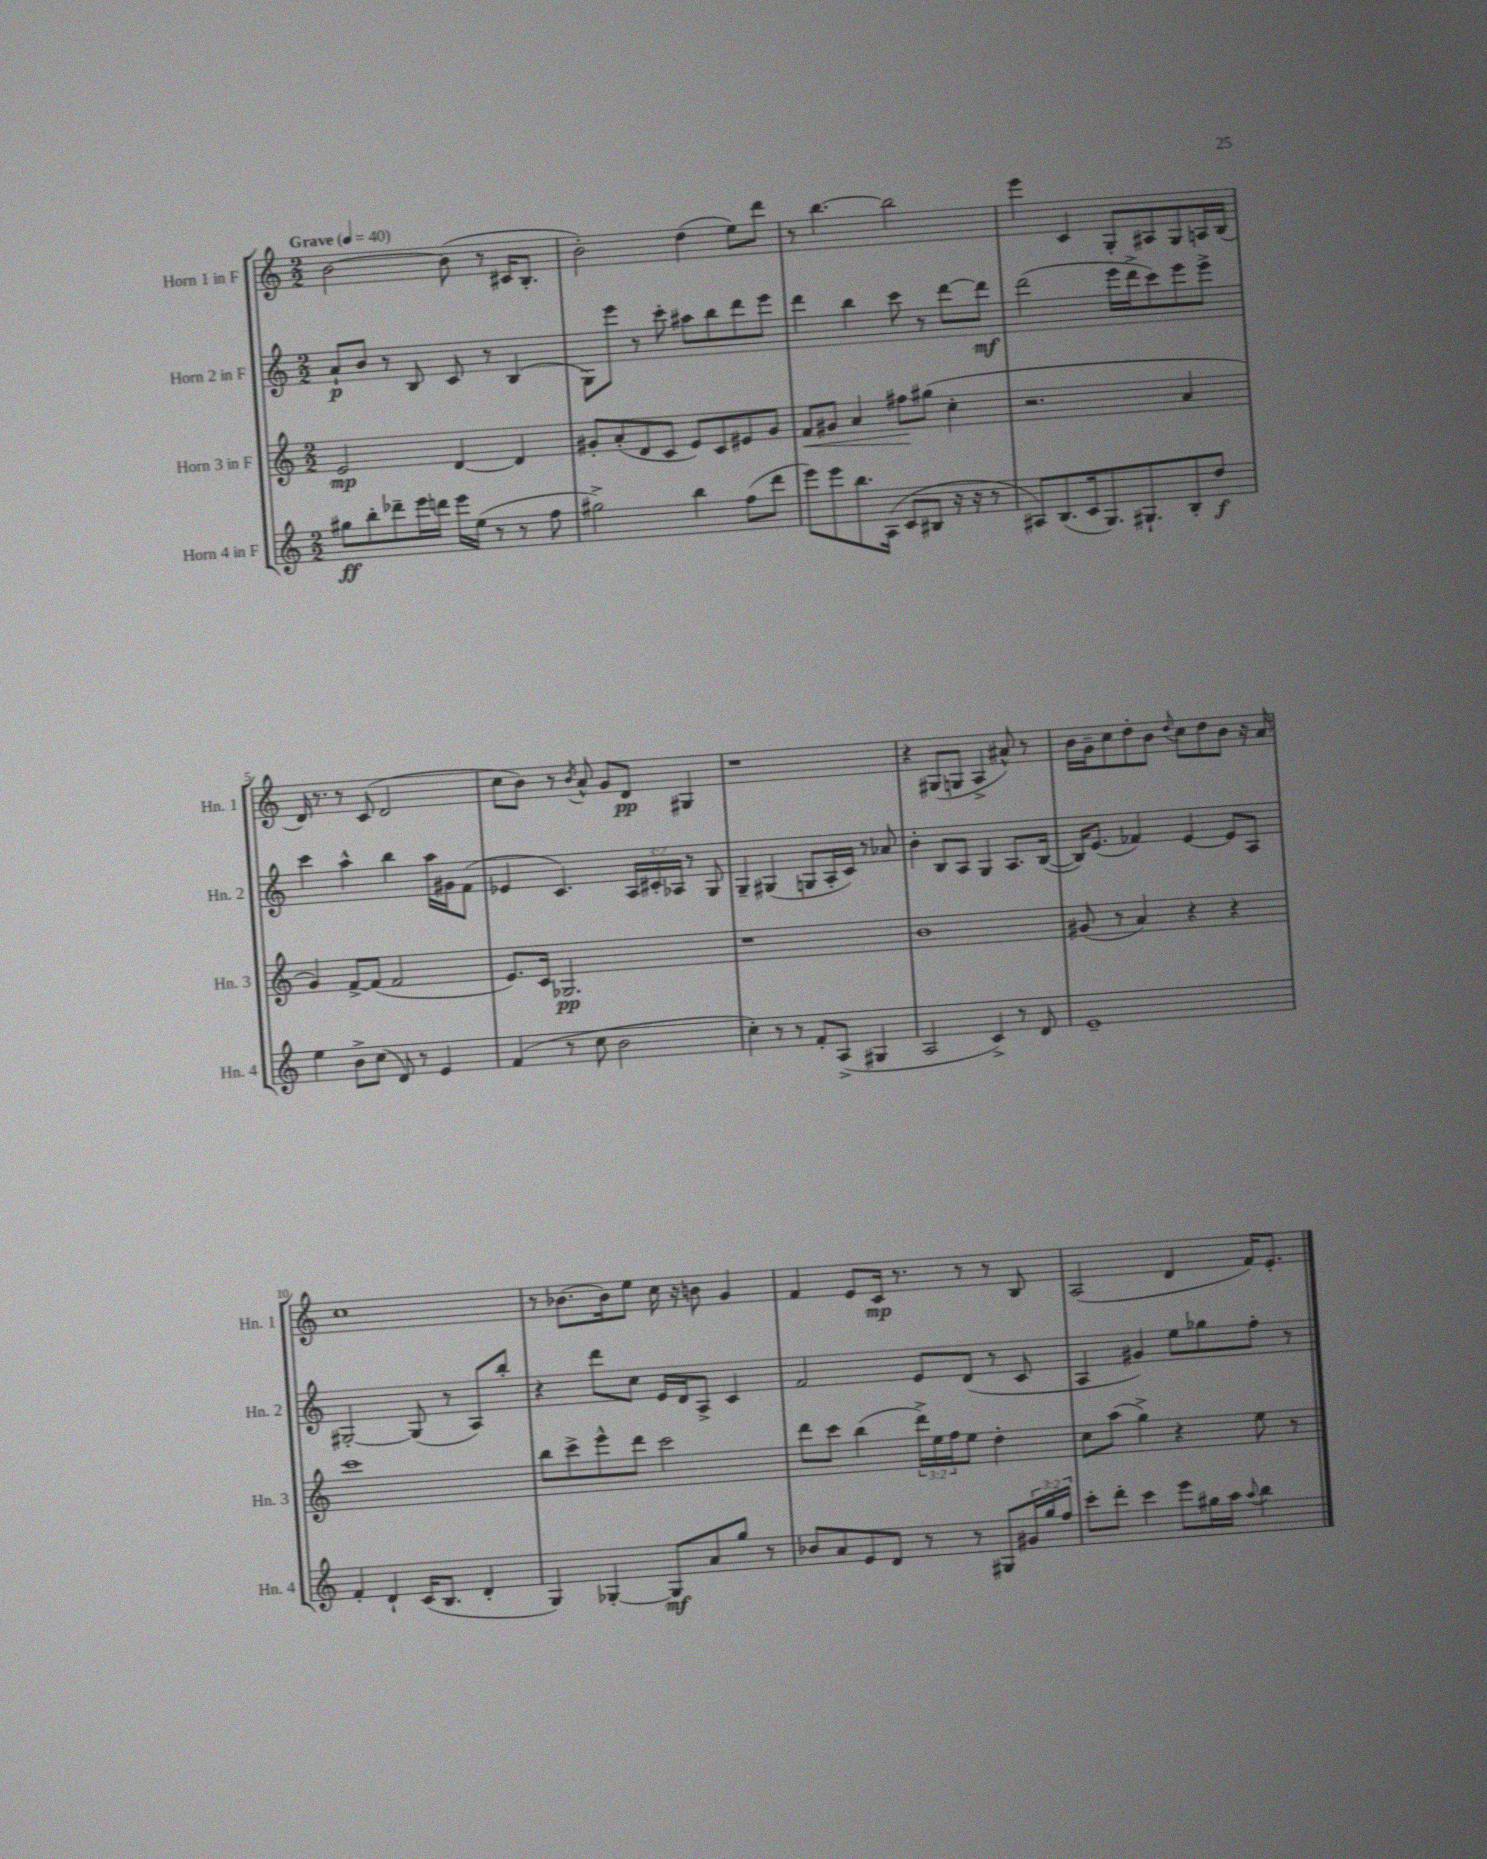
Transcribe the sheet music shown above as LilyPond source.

<<
\new StaffGroup <<
\new Staff = "s0" \with { instrumentName = "Horn 1 in F" shortInstrumentName = "Hn. 1" } {
    \clef treble \key c \major \numericTimeSignature \time 2/2 \tempo "Grave" 4 = 40
    b'2~ b'8( r8 cis'16 b8.-. |
    b'2-.) d''4( e''8) d'''8 |
    r8 b''4.~ b''2 |
    e'''4 c'4 g8-. ais8 g8 a16 b16( |
    d'16) r8. r8 c'8( d'2 |
    c''8 b'8) r8 \acciaccatura { b'8 } a'8-^ g'8 d'8\pp gis4 |
    r1 |
    r4 gis8( g8 a4-> ais'8-^) r8 |
    b'16 g'16-- c''8 d''8-. b'8 \appoggiatura { d''8 } c''8 d''8 b'8 r16 a'16 |
    c''1 |
    r8 bes'8.~ bes'16 e''8 c''16 r16 b'8 g'4 |
    f'4 e'8 c'16\mp r8. r8 r8 b8 |
    a2( d'4 f'16) e'8.-. \bar "|." |
}
\new Staff = "s1" \with { instrumentName = "Horn 2 in F" shortInstrumentName = "Hn. 2" } {
    \clef treble \key c \major \numericTimeSignature \time 2/2 \override Staff.TupletNumber.text = #tuplet-number::calc-fraction-text
    a'8-!\p b'8 r8 b8 c'8 r8 b4( |
    g8) e'''8 r8 c'''8-. ais''8 b''8 d'''8 e'''8 |
    d'''4 b''4 c'''8 r8 d'''8~ d'''8\mf |
    d'''2( e'''16 d'''16-> c'''8) e'''8 e'''8-> |
    c'''4 a''4-^ b''4 a''16 gis'16 f'8( |
    ees'4 c'4.) \tuplet 3/2 { a16 cis'16-. aes16 } r8 g8 |
    g4-- gis4( g8 a16-. c'16) r8 aes'8 |
    b'4-. b8 a8 g4 a8. b16~( |
    b16) e'8.( fes'4) e'4~ e'8 a8 |
    gis2~-. gis8( r8 a8) b''8-. |
    r4 d'''8 c''8 e'16 d'16 a8-> c'4 |
    f'2 e'8 d'8( r8 c'8 |
    a4 gis'4) e''8 ges''8 f''8-. r8 \bar "|." |
}
\new Staff = "s2" \with { instrumentName = "Horn 3 in F" shortInstrumentName = "Hn. 3" } {
    \clef treble \key c \major \numericTimeSignature \time 2/2 \override Staff.TupletNumber.text = #tuplet-number::calc-fraction-text
    e'2\mp d'4~ d'4 |
    gis'8-. a'8-.( d'8 c'8 e'8) c'8 eis'8 gis'8 |
    f'8\< gis'8 a'4 fis''8\! gis''8( c''4-. |
    r2. a'4 |
    g'4) f'8~-> f'8( f'2 |
    e'8.) c'16 ges2.\pp |
    r1 |
    b'1 |
    gis'8( r8 a'4) r4 r4 |
    c'''1 |
    b''8 c'''8-> e'''8-^ d'''8 c'''2 |
    d'''8 c'''8 b''4( \tuplet 3/2 { d'''16->) e''16 f''16 } e''8 d''4-. |
    c''8 a''8( g''4->) r4 e''8 r8 \bar "|." |
}
\new Staff = "s3" \with { instrumentName = "Horn 4 in F" shortInstrumentName = "Hn. 4" } {
    \clef treble \key c \major \numericTimeSignature \time 2/2 \override Staff.TupletNumber.text = #tuplet-number::calc-fraction-text
    gis''8\ff b''8-. des'''8-- e'''16 d'''16 e'''16 e''16( r8 r8 f''8 |
    gis''2->) b''4 f''8( d'''8 |
    e'''8) e'''8 b''8. a16( c'8 bis8 r16 r16 r8 |
    ais8) b8.( c'16 g8.) gis8.-! b8-. d''8\f |
    e''4 b'8-> c''8( d'8) r8 e'4 |
    f'4( r8 c''8 b'2 |
    c''4-.) r8 r8 f'8-. a8->( gis4 |
    a2 c'4->) r8 d'8 |
    e'1-- |
    f'4-. d'4-! c'16( b8. d'4-. |
    g4) ges4~-. ges8\mf a'8 g''8 r8 |
    bes'8 a'8 e'8 d'8 r8 r8 gis8 \tuplet 3/2 { gis'16 g''16 f''16 } |
    c'''8-. d'''8-. c'''4 e'''8 gis''16 a''16 \appoggiatura { a''8 } b''4 \bar "|." |
}
>>
>>
